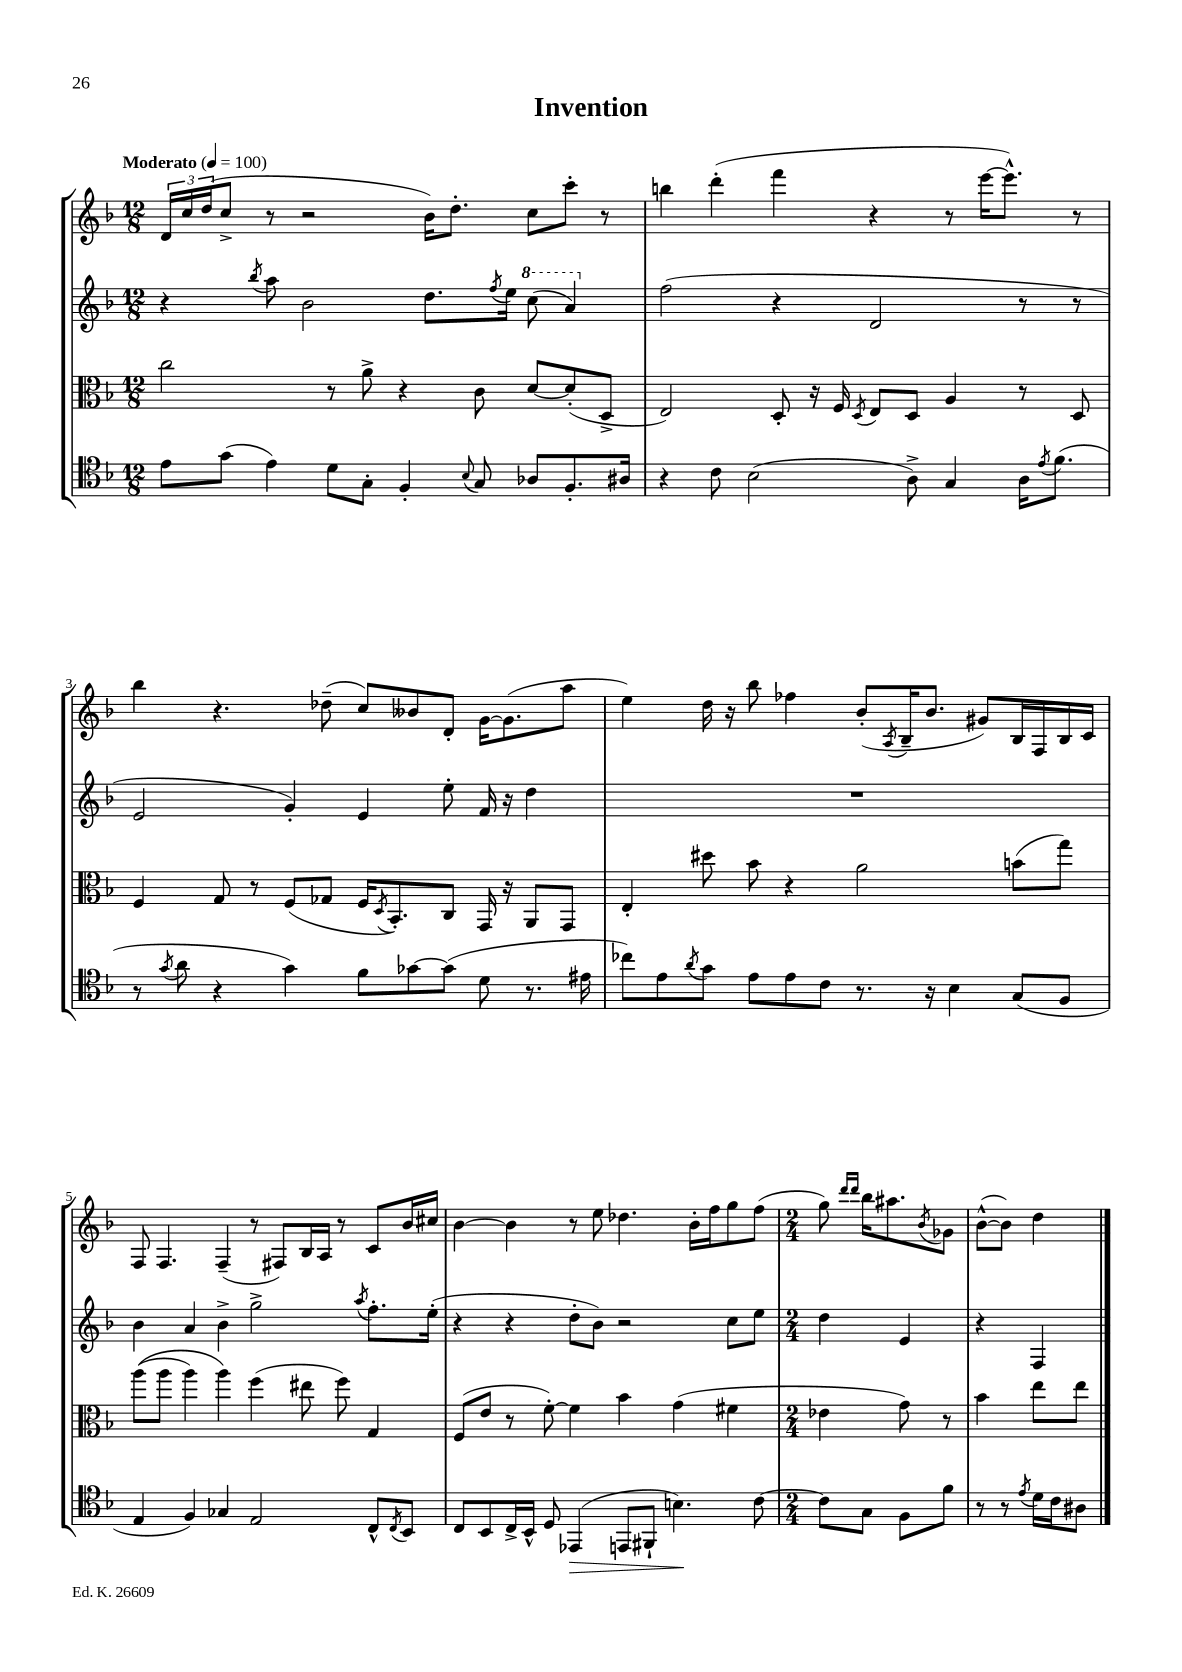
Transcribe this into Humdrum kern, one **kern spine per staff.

**kern	**dynam	**kern	**kern	**kern
*part4	*part4	*part3	*part2	*part1
*staff4	*staff4	*staff3	*staff2	*staff1
*clefC4	*	*clefC3	*clefG2	*clefG2
*k[b-]	*	*k[b-]	*k[b-]	*k[b-]
*M12/8	*	*M12/8	*M12/8	*M12/8
*MM100	*	*MM100	*MM100	*MM100
=1	=1	=1	=1	=1
!	!	!	!	!LO:TX:a:B:t=Moderato
8e\L	.	2cc\	4r	24d/LL
.	.	.	.	24cc/
.	.	.	.	(24dd/J
(8g\J	.	.	.	8cc^/J
.	.	.	8qbb-/	.
4e\)	.	.	8aa\	8r
.	.	.	2b-\	2r
8d\L	.	8r	.	.
8G'\J	.	8a^\	.	.
4F'/	.	4r	.	.
.	.	.	8.dd\L	16b-\KL)
.	.	.	.	8.dd'\J
8qqB-/	.	.	.	.
8G/	.	8c\	.	.
.	.	.	8qff/	.
.	.	.	16ee\Jk	.
*	*	*	*8va	*
8A-X/L	.	[8d/L	(8ccc\	8cc\L
8.F'/	.	(8d'/]	4aa/)	8ccc'\J
.	.	8D^/J	.	8r
16A#X/Jk	.	.	.	.
=2	=2	=2	=2	=2
*	*	*	*X8va	*
4r	.	2E/)	(2ff\	4bbn\
8c\	.	.	.	(4ddd'\
(2B-\	.	.	.	.
.	.	8D'/	4r	4fff\
.	.	16r	.	.
.	.	16F/	.	.
.	.	8qD/	.	.
.	.	8E/L	2d/	4r
8A^\)	.	8D/J	.	.
4G/	.	4A/	.	8r
.	.	.	.	[16eee\KL
.	.	.	.	8.eee^^\J])
16A\KL	.	8r	8r	.
8qe/	.	.	.	.
(8.f\J	.	.	.	.
.	.	8D/	8r	8r
!!LO:LB:g=z
=3	=3	=3	=3	=3
8r	.	4F/	2e/	4bb-\
8qg/	.	.	.	.
8a\	.	.	.	.
4r	.	8G/	.	4.r
.	.	8r	.	.
4g\)	.	(8F/L	4g'/)	.
.	.	8G-X/J	.	(8dd-X~\
8f\L	.	16F/KL	4e/	8cc/L)
.	.	8qD/	.	.
.	.	8.BB-'/)	.	.
[8g-X\	.	.	.	8b--X/
(8g-\J]	.	8C/J	8ee'\	8d'/J
8d\	.	16GG/	16f/	[16g\KL
.	.	16r	16r	(8.g\]
8.r	.	8AA/L	4dd\	.
.	.	8GG/J	.	8aa\J
16e#X\	.	.	.	.
=4	=4	=4	=4	=4
8cc-X\L)	.	4E'/	1.r	4ee\)
8e\	.	.	.	.
8qa/	.	.	.	.
8g\J	.	8dd#X\	.	16dd\
.	.	.	.	16r
8e\L	.	8b-\	.	8bb-\
8e\	.	4r	.	4ff-X\
8c\J	.	.	.	.
8.r	.	2a\	.	(8b-'/L
.	.	.	.	8qA/
.	.	.	.	16B-~/K
16r	.	.	.	8.b-/J
4B-\	.	.	.	.
.	.	.	.	8g#X/L)
(8G/L	.	(8bn\L	.	16B-/L
.	.	.	.	16F/
8F/J	.	8gg\J)	.	16B-/
.	.	.	.	16c/JJ
!!LO:LB:g=z
=5	=5	=5	=5	=5
4E/	.	((8aa\L	4b-\	8F/
.	.	8aa\J	.	4.F/
4F/)	.	4aa\)	4a/	.
4G-X/	.	4aa\)	4b-^\	(4F~/
2E/	.	(4ff\	2gg^\	8r
.	.	.	.	8F#X/L)
.	.	8ee#X\	.	16B-/L
.	.	.	.	16A/JJ
.	.	8ff\)	.	8r
.	.	.	8qaa/	.
8C^^/L	.	4G/	8.ff'\L	8c/L
8qC/	.	.	.	.
8BB-/J	.	.	.	16b-/L
.	.	.	(16ee'\Jk	16cc#X/JJ
=6	=6	=6	=6	=6
8C/L	.	(8F/L	4r	[4b-\
8BB-/	.	8e/J	.	.
16C^/L	.	8r	4r	4b-\]
16BB-^^/JJ	.	.	.	.
8D/	.	[8f'\)	.	.
!	!LO:HP:b	!	!	!
(4EE-X/	>	4f\]	8dd'\L	8r
.	.	.	8b-\J)	8ee\
8EEn/L	.	4b-\	2r	4.dd-X\
8FF#X`/J	.	.	.	.
4.Bn\)	.	(4g\	.	.
.	.	.	.	16b-'\LL
.	.	.	.	16ff\J
.	.	4f#X\	8cc\L	8gg\
[8c\	]	.	8ee\J	(8ff\J
=7	=7	=7	=7	=7
*M2/4	*	*M2/4	*M2/4	*M2/4
8c\L]	.	4e-X\	4dd\	8gg\)
.	.	.	.	16qqddd/LL
.	.	.	.	16qqddd/JJ
8G\J	.	.	.	16bb-\KL
.	.	.	.	8.aa#X\
8F\L	.	8g\)	4e/	.
.	.	.	.	8qb-/
8f\J	.	8r	.	8g-X\J
=8	=8	=8	=8	=8
8r	.	4b-\	4r	([8b-^^\L
8r	.	.	.	8b-\J])
8qe/	.	.	.	.
16d\LL	.	8ee\L	4F/	4dd\
16c\J	.	.	.	.
8A#X\J	.	8ee\J	.	.
==	==	==	==	==
*-	*-	*-	*-	*-
